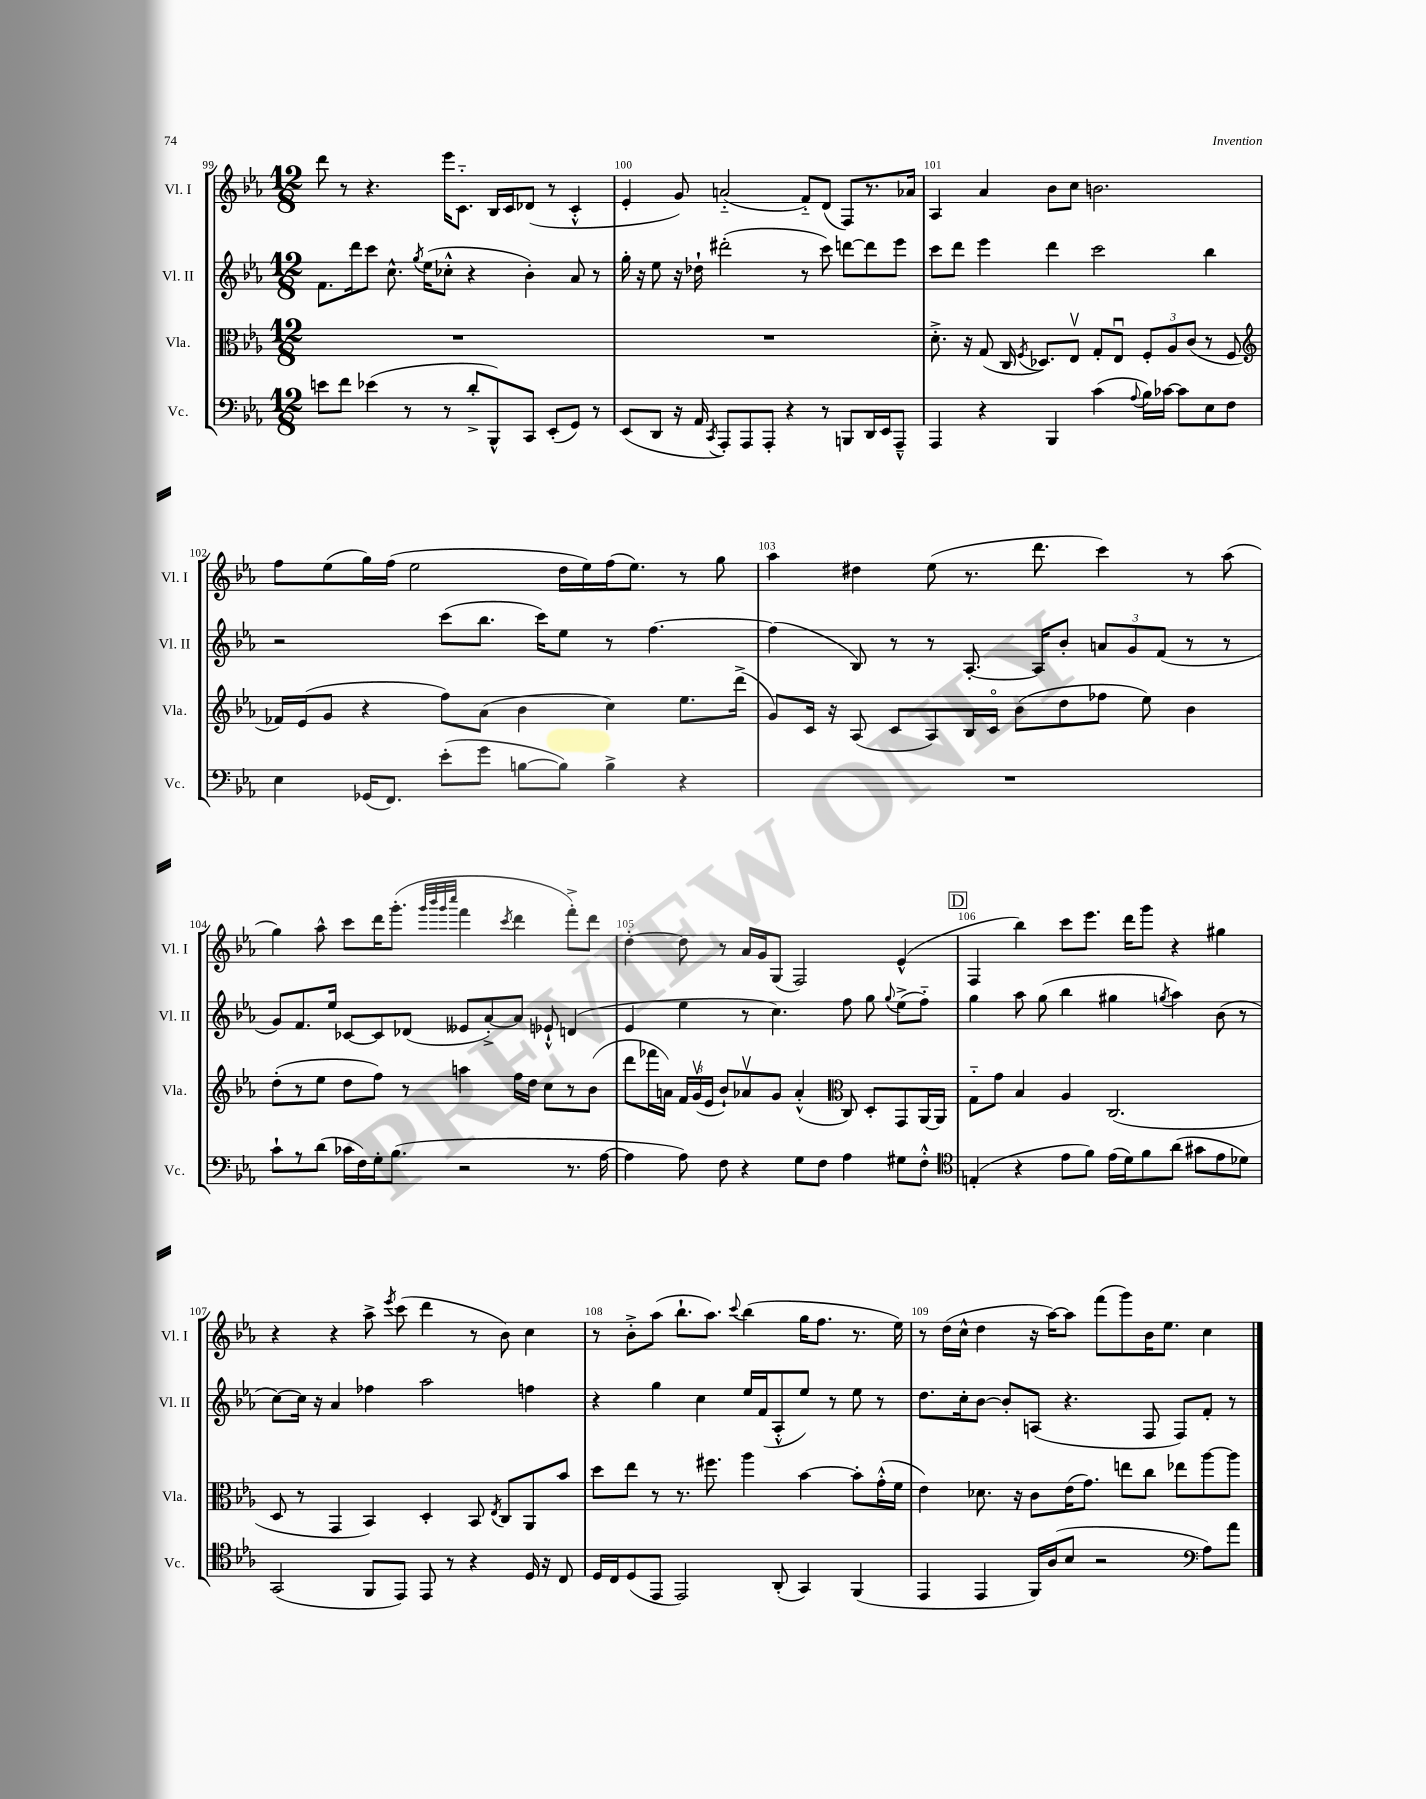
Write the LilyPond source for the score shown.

<<
\new StaffGroup <<
\new Staff = "s0" \with { instrumentName = "Vl. I" shortInstrumentName = "Vl. I" } {
    \clef treble \key ees \major \numericTimeSignature \time 12/8
    \autoBeamOff d'''8 r8 r4. ees'''16[ c'8.]-_ bes16[ c'16 des'8]( r8 c'4-.-^ |
    ees'4-. g'8) a'2-_( f'8[-_) d'8]( f8[) r8. aes'16] |
    aes4 aes'4 bes'8[ c''8] b'2. |
    f''8[ ees''8( g''16) f''16]( ees''2 d''16[ ees''16) f''16( ees''8.]) r8 g''8 |
    aes''4 dis''4 ees''8( r8. d'''8. c'''4) r8 aes''8( |
    g''4) aes''8-^ c'''8[ d'''16 g'''8.]-.( \grace { g'''32[ bes'''32 g'''32 c''''32] } f'''4 \acciaccatura { c'''8 } d'''4 f'''8[-.->) d'''8] |
    d''4~-. d''8 r8 aes'16[ g'16 g8]( f2) ees'4-^( |
    \mark \markup { \box "D" } f4 bes''4) c'''8[ ees'''8.] d'''16[ g'''8] r4 gis''4 |
    r4 r4 aes''8-> \acciaccatura { ees'''8 } c'''8( d'''4 r8 bes'8) c''4 |
    r8 bes'8[-.-> aes''8]( bes''8.[-! aes''8.]) \appoggiatura { c'''8 } bes''4( g''16[ f''8.] r8. ees''16) |
    r8 d''16[( c''16]-^ d''4 r16 aes''16[~) aes''8] f'''8[( g'''8) bes'16 ees''8.] c''4 \bar "|." |
}
\new Staff = "s1" \with { instrumentName = "Vl. II" shortInstrumentName = "Vl. II" } {
    \clef treble \key ees \major \numericTimeSignature \time 12/8
    \autoBeamOff f'8.[ d'''16 c'''8] c''8.-^ \acciaccatura { g''8 } ees''16[( ces''8]-.-^ r4 bes'4-.) aes'8 r8 |
    g''16-. r16 ees''8 r16 des''16-! dis'''2-.( r8 c'''8) d'''8[~ d'''8 ees'''8] |
    c'''8[ d'''8] ees'''4 d'''4 c'''2 bes''4 |
    r2 c'''8[( bes''8.] c'''16[) ees''8] r8 f''4.~ |
    f''4( bes8) r8 r8 aes8.~-. aes16[ bes'8]-. \tuplet 3/2 { a'8[ g'8 f'8]( } r8 r8 |
    g'8[) f'8. ees''16] ces'8[~ ces'8 des'8]( eeses'8[ aes'8~-.->) aes'8] ees'8-!-^ d'4( |
    ees'4 ees''4 r8 c''4.) f''8 g''8 \appoggiatura { g''8 } ees''8[->( f''8]-_) |
    \mark \markup { \box "D" } g''4 aes''8 g''8( bes''4 gis''4 \acciaccatura { g''8 } aes''4) bes'8( r8 |
    c''8[~) c''16] r16 aes'4 fes''4 aes''2 f''4 |
    r4 g''4 c''4 ees''16[ f'16( aes8-.-^ ees''8]) r8 ees''8 r8 |
    d''8.[ c''16-. bes'8]~ bes'8[-. a8]( r4. f8 f8[) f'8]-. r8 \bar "|." |
}
\new Staff = "s2" \with { instrumentName = "Vla." shortInstrumentName = "Vla." } {
    \clef alto \key ees \major \numericTimeSignature \time 12/8
    \autoBeamOff R1. |
    R1. |
    d'8.-.-> r16 g8( c16 \acciaccatura { f8 } des8.[) ees8]\upbow g8[-. ees8]\downbow \tuplet 3/2 { f8[-. aes8 c'8]( } r8 f8 |
    \clef treble fes'16[) ees'16( g'8] r4 f''8[) aes'8]( bes'4 c''4) ees''8.[ d'''16]->( |
    g'8[) c'16] r16 aes8( c'8[ aes8) bes16 c'16]\flageolet bes'8[( d''8 fes''8] ees''8) bes'4 |
    d''8[-.( r8 ees''8] d''8[ f''8]) r8 a''4 f''16[ d''16] c''8[ r8 bes'8]( |
    d'''8[ fes'''16 a'16]) \tuplet 3/2 { f'16[ g'16\upbow( ees'16] } bes'8[-!) aes'8\upbow g'8] aes'4-.-^( \clef alto c8) d8[-. g,8 aes,16~ aes,16] |
    \mark \markup { \box "D" } g8[-_ g'8] bes4 aes4 c2.( |
    d8 r8 g,4 bes,4) d4-. bes,8 \acciaccatura { ees8 } c8[ aes,8 bes'8] |
    d''8[ ees''8] r8 r8. fis''8. aes''4 bes'4~ bes'8[-. g'16-.-^( f'16] |
    ees'4) des'8. r16 c'8[ ees'16( g'8.]) e''8[ c''8] ees''8[ aes''8~ aes''8] \bar "|." |
}
\new Staff = "s3" \with { instrumentName = "Vc." shortInstrumentName = "Vc." } {
    \clef bass \key ees \major \numericTimeSignature \time 12/8
    \autoBeamOff e'8[ f'8] ees'4( r8 r8 d'8[-.-> bes,,8-^) c,8] ees,8[-.( g,8]) r8 |
    ees,8[( d,8] r16 aes,16 \acciaccatura { c,8 } aes,,8[-.) aes,,8 aes,,8]-. r4 r8 b,,8[ d,16 ees,16 aes,,8]---^ |
    aes,,4 r4 bes,,4 c'4( \appoggiatura { aes8 } bes16[) ces'16]~ ces'8[ ees8 f8] |
    ees4 ges,16[( f,8.]) ees'8[-.( g'8] b8[~ b8]) b4-> r4 |
    R1. |
    c'8[-! r8 d'8]( ces'16[ f16) g16-. bes8.]( r2 r8. aes16~ |
    aes4 aes8) f8 r4 g8[ f8] aes4 gis8[ f8]-.-^ |
    \mark \markup { \box "D" } \clef tenor e4-.( r4 ees'8[ f'8]) ees'16[( d'16) f'8 aes'8]( gis'8[ ees'8 des'8]) |
    g,2( f,8[ ees,8]) ees,8 r8 r4 d16 r16 c8 |
    d16[ c16 d8( ees,8] ees,2) aes,8-.( g,4) f,4( |
    ees,4 ees,4 f,16[) aes16( bes8] r2 \clef bass aes8[) aes'8] \bar "|." |
}
>>
>>
\layout { \context { \Score currentBarNumber = #99 \override BarNumber.break-visibility = ##(#f #t #t) barNumberVisibility = #all-bar-numbers-visible } }
